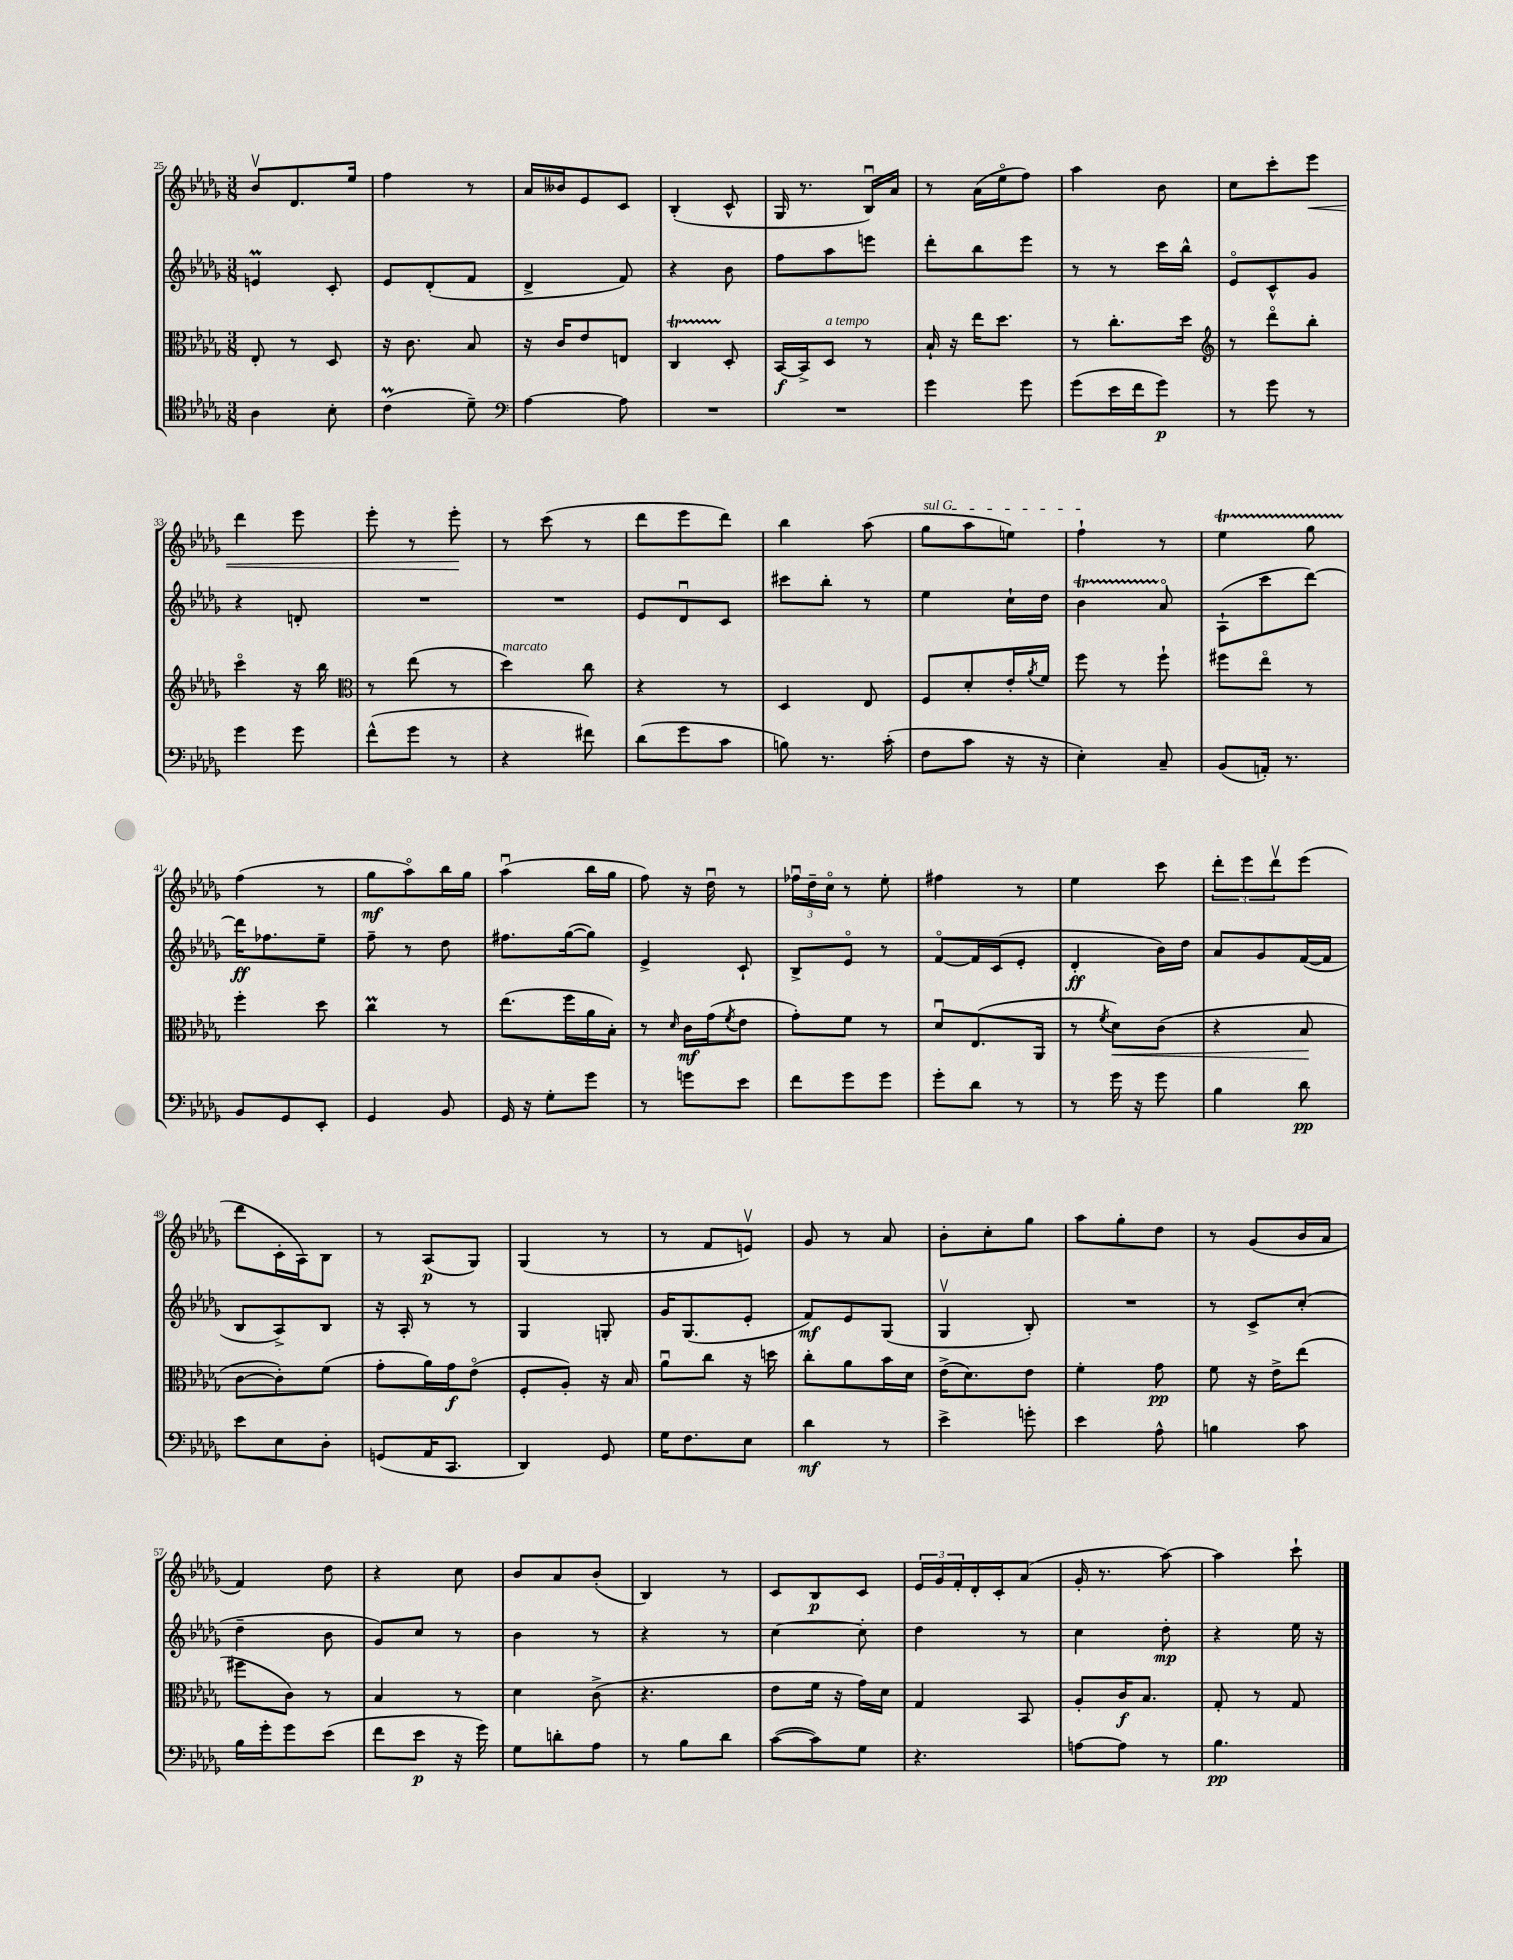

**kern	**kern	**kern	**kern
*staff4	*staff3	*staff2	*staff1
*clefC4	*clefC3	*clefG2	*clefG2
*k[b-e-a-d-g-]	*k[b-e-a-d-g-]	*k[b-e-a-d-g-]	*k[b-e-a-d-g-]
*M3/8	*M3/8	*M3/8	*M3/8
4A-\	8E-'/	4e/	8b-v/L
.	8r	.	8.d-/
8B-'\	8D-/	8c'/	.
.	.	.	16ee-/Jk
=	=	=	=
(4c\	16r	8e-/L	4ff\
.	8.c\	.	.
.	.	(8d-'/	.
8d-~\)	8B-/	8f/J	8r
=	=	=	=
*clefF4	*	*	*
[4A-\	16r	4d-^/	16a-/LL
.	16c/LK	.	16b--/J
.	8e-/	.	8e-/
8A-\]	8E/J	8f/)	8c/J
=	=	=	=
4.r	4C/	4r	(4B-'/
.	8D-'/	8b-\	8c^^/
=	=	=	=
4.r	[16BB-/LL	8ff\L	16G-/
.	16BB-^/]J	.	8.r
.	8D-/J	8aa-\	.
.	8r	8eee\J	16B-u/LL)
.	.	.	16a-/JJ
=	=	=	=
4g-\	16B-`/	8ddd-'\L	8r
.	16r	.	.
.	16ee-\LK	8bb-\	(16a-\LL
.	8.dd-\J	.	16ee-o\J
8g-\	.	8eee-\J	8ff\J)
=	=	=	=
(8g-\L	8r	8r	4aa-\
16e-\L	8.cc'\L	8r	.
16f\J	.	.	.
8g-\J)	.	16ccc\LL	8b-\
.	16dd-\Jk	16bb-^^\JJ	.
=	=	=	=
*	*clefG2	*	*
8r	8r	8e-o/L	8cc\L
8g-\	8ddd-o\L	8c^^/	8ccc'\
8r	8bb-'\J	8g-/J	8eee-\J
=	=	=	=
4g-\	4ccco\	4r	4ddd-\
8g-\	16r	8d'/	8eee-\
.	16bb-\	.	.
=	=	=	=
*	*clefC3	*	*
(8f^^\L	8r	4.r	8eee-'\
8g-\J	(8ee-\	.	8r
8r	8r	.	8eee-'\
=	=	=	=
4r	4dd-\)	4.r	8r
.	.	.	(8ccc\
8f#\)	8cc\	.	8r
=	=	=	=
(8d-\L	4r	8e-/L	8ddd-\L
8g-\	.	8d-u/	8eee-\
8c\J	8r	8c/J	8ddd-\J)
=	=	=	=
8B\)	4D-/	8ccc#\L	4bb-\
8.r	.	8bb-'\J	.
.	8E-/	8r	(8aa-\
(16c'\	.	.	.
=	=	=	=
8F\L	8F/L	4ee-\	8gg-\L
8c\J	8d-'/	.	8aa-\
16r	16e-'/L	16cc`\LL	8ee\J)
.	8qa-/	.	.
16r	16f/JJ	16dd-\JJ	.
=	=	=	=
4E-'\)	8ff\	4b-\	4ff`\
.	8r	.	.
8C~/	8ff`\	8a-o/	8r
=	=	=	=
(8BB-/L	8ff#\L	(8A-`\L	4ee-\
16AA'/Jk)	8ee-o\J	8ccc\	.
8.r	.	.	.
.	8r	[8ddd-\J)	8gg-\
=	=	=	=
8BB-/L	4ff'\	16ddd-\]LK	(4ff\
.	.	8.ff-\	.
8GG-/	.	.	.
8EE-'/J	8dd-\	8ee-~\J	8r
=	=	=	=
4GG-/	4cc\	8ff~\	8gg-\L
.	.	8r	8aa-o\)
8BB-/	8r	8dd-\	16bb-\L
.	.	.	16gg-\JJ
=	=	=	=
16GG-/	(8.ee-\L	8.ff#\L	(4aa-u\
16r	.	.	.
8G-'\L	.	.	.
.	16ff\L	([16gg-\k	.
8g-\J	16a-\	8gg-\]J)	16bb-\LL
.	16B-'\JJ)	.	16gg-\JJ
=	=	=	=
8r	8r	4e-^/	8ff\)
.	16qqd-/	.	.
8g\L	16c\LL	.	16r
.	(16g-\J	.	16dd-u\
.	8qf/	.	.
8e-\J	8e-\J	8c`/	8r
=	=	=	=
8f\L	8g-'\L)	8B-^/L	24ff-u\LL
.	.	.	24dd-~\
.	.	.	24cco\JJ
8g-\	8f\J	8e-o/J	8r
8g-\J	8r	8r	8ee-'\
=	=	=	=
8g-'\L	8d-u/L	[8fo/L	4ff#\
8d-\J	(8.E-/	16f/]L	.
.	.	(16c/J	.
8r	.	8e-'/J	8r
.	16AA-/Jk	.	.
=	=	=	=
8r	8r	4d-'/	4ee-\
.	8qf/	.	.
16g-\	8d-\L)	.	.
16r	.	.	.
8g-\	(8c\J	16b-\LL)	8ccc\
.	.	16dd-\JJ	.
=	=	=	=
4B-\	4r	8a-/L	12ddd-'\L
.	.	.	12eee-\
.	.	8g-/	.
.	.	.	12ddd-v\
8d-\	8B-/	([16f/L	(8eee-\J
.	.	16f/]JJ	.
=	=	=	=
8e-\L	[8c\L	8B-/L	8ddd-\L
8E-\	8c'\])	8A-^/)	16c'\L
.	.	.	16A-\J)
8D-'\J	(8f\J	8B-/J	8B-\J
=	=	=	=
(8GG/L	8g-'\L	16r	8r
.	.	16A-'/	.
16AA-/K	16a-\L)	8r	(8A-/L
8.CC/J	16g-\J	.	.
.	(8e-o\J	8r	8G-/J)
=	=	=	=
4DD-/)	8F'/L	4G-/	(4G-/
.	8A-'/J)	.	.
8GG-/	16r	8G'/	8r
.	16B-/	.	.
=	=	=	=
16G-\LK	8a-u\L	16g-/LK	8r
8.F\	.	(8.G-/	.
.	8cc\J	.	8f/L
8E-\J	16r	8e-'/J	8ev/J)
.	16dd\	.	.
=	=	=	=
4d-\	8cc'\L	8f/L)	8g-/
.	8a-\	8e-/	8r
8r	16b-\L	(8G-/J	8a-/
.	16d-\JJ	.	.
=	=	=	=
4e-^\	(16e-^\LK	4G-v/	8b-'\L
.	8.d-\)	.	.
.	.	.	8cc'\
8g'\	8e-\J	8B-'/)	8gg-\J
=	=	=	=
4e-\	4f'\	4.r	8aa-\L
.	.	.	8gg-'\
8A-^^\	8g-\	.	8dd-\J
=	=	=	=
4B\	8f\	8r	8r
.	16r	8c^/L	(8g-/L
.	16e-^\LK	.	.
8c\	(8ee-\J	(8cc'/J	16b-/L
.	.	.	16a-/JJ
=	=	=	=
16B-\LL	8ff#\L	4dd-~\	4f/)
16g-'\J	.	.	.
8g-\	8c\J)	.	.
(8e-\J	8r	8b-\	8dd-\
=	=	=	=
8f\L	4B-/	8g-/L)	4r
8e-\J	.	8cc/J	.
16r	8r	8r	8cc\
16g-\)	.	.	.
=	=	=	=
8G-\L	4d-\	4b-\	8b-/L
8d'\	.	.	8a-/
8A-\J	(8c^\	8r	(8b-'/J
=	=	=	=
8r	4.r	4r	4B-/)
8B-\L	.	.	.
8d-\J	.	8r	8r
=	=	=	=
([8c\L	8e-\L	[4cc\	8c/L
8c\])	16f\Jk	.	8B-/
.	16r	.	.
8G-\J	16g-\LL)	8cc'\]	8c/J
.	16d-\JJ	.	.
=	=	=	=
4.r	4G-/	4dd-\	24e-/LL
.	.	.	24g-/
.	.	.	24f'/
.	.	.	16d-'/
.	.	.	16c'/J
.	8BB-/	8r	(8a-/J
=	=	=	=
[8A\L	8A-'/L	4cc\	16g-'/
.	.	.	8.r
8A\]J	16c/K	.	.
.	8.B-/J	.	.
8r	.	8dd-'\	[8aa-\)
=	=	=	=
4.B-\	8G-'/	4r	4aa-\]
.	8r	.	.
.	8G-/	16ee-\	8ccc`\
.	.	16r	.
==	==	==	==
*-	*-	*-	*-
